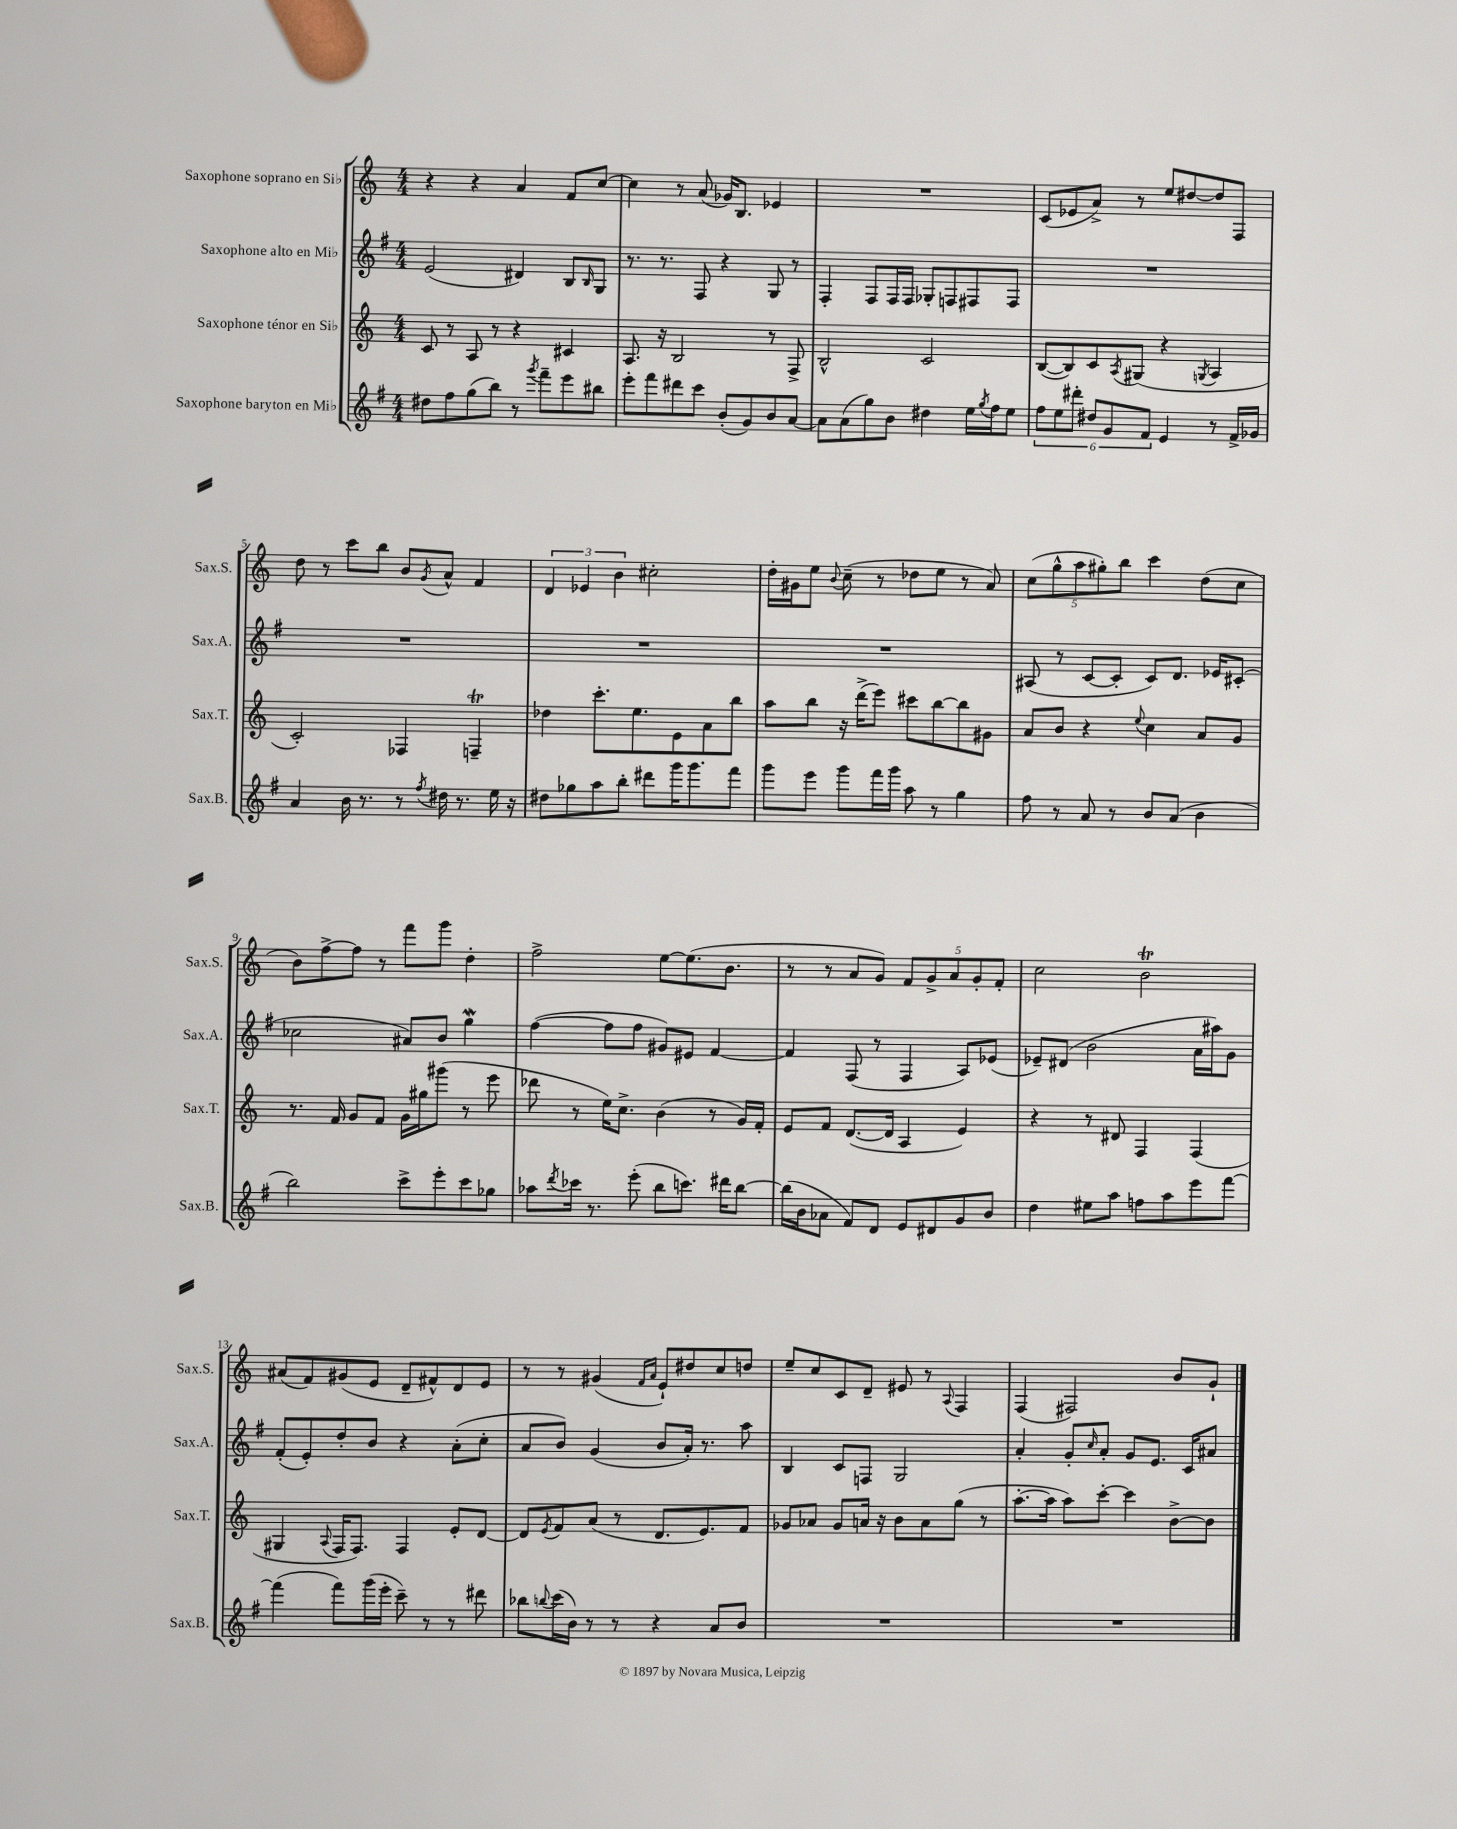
<<
\new StaffGroup <<
\new Staff = "s0" \with { instrumentName = "Saxophone soprano en Sib" shortInstrumentName = "Sax.S." } {
    \clef treble \key c \major \numericTimeSignature \time 4/4
    r4 r4 a'4 f'8 c''8~ |
    c''4 r8 a'8( ges'16) b8. ees'4 |
    R1 |
    c'8( ees'8 a'8->) r8 e''8 dis''8~ dis''8 f8 |
    d''8 r8 c'''8 b''8 b'8 \acciaccatura { g'8 } a'8-^ f'4 |
    \tuplet 3/2 { d'4 ees'4 b'4 } cis''2-. |
    d''16-. gis'16 e''8 \appoggiatura { b'8 } c''8--( r8 des''8 e''8 r8 a'8) |
    \tuplet 5/4 { c''8( g''8-^ a''8 gis''8-.) b''8 } c'''4 d''8( c''8 |
    b'8) f''8~-> f''8 r8 f'''8 g'''8 d''4-. |
    f''2-> e''8~ e''8.( b'8. |
    r8 r8 a'8 g'8) \tuplet 5/4 { f'8 g'8-> a'8 g'8-. f'8-. } |
    c''2 b'2\trill |
    ais'8( f'8) gis'8( e'8 d'8-- fis'8-^) d'8 e'8 |
    r8 r8 gis'4( \grace { f'16 a'16 } e'8-!) dis''8 c''8 d''8 |
    e''8-- c''8 c'8 d'8-- eis'8 r8 \appoggiatura { a8 } f4 |
    f4( fis2) b'8 g'8-! \bar "|." |
}
\new Staff = "s1" \with { instrumentName = "Saxophone alto en Mib" shortInstrumentName = "Sax.A." } {
    \clef treble \key g \major \numericTimeSignature \time 4/4
    e'2( dis'4) b8 \grace { b16 } g8 |
    r8. r8. fis8 r4 g8 r8 |
    fis4-. fis8 fis16 fis16 ges8-. f8 fis8 fis8 |
    R1 |
    R1 |
    R1 |
    R1 |
    ais8( r8 c'8~ c'8-. c'8) d'8. ees'16 cis'8-.( |
    ces''2 ais'8) b'8 g''4\mordent |
    fis''4~( fis''8 fis''8 gis'8) eis'8 fis'4~ |
    fis'4 fis8( r8 fis4 a8) ees'8( |
    ees'8--) dis'8( b'2 a'16 ais''16) g'8 |
    fis'8-.( e'8-.) d''8-. b'8 r4 a'8-.( c''8-. |
    a'8 b'8) g'4( b'8 a'16-.) r8. a''8 |
    b4 c'8 f8 g2 |
    a'4-. g'8-. \grace { c''16 } a'8-. g'8 e'8. c'16 ais'8 \bar "|." |
}
\new Staff = "s2" \with { instrumentName = "Saxophone ténor en Sib" shortInstrumentName = "Sax.T." } {
    \clef treble \key c \major \numericTimeSignature \time 4/4
    c'8 r8 a8 r8 r4 cis'4 |
    a8. r16 b2 r8 f8-> |
    b2-^ c'2 |
    b8~( b8) c'8 \acciaccatura { a8 } gis8( r4 \acciaccatura { g8 } a4 |
    c'2-.) fes4 f4--\trill |
    des''4 c'''8.-. e''8. e'8 a'8 b''8 |
    a''8 b''8 r16 d'''16->( e'''8) cis'''8 b''8~ b''8 gis'8 |
    a'8 b'8 r4 \appoggiatura { e''8 } c''4 a'8 g'8 |
    r8. f'16 g'8 f'8 g'16 gis''16 gis'''8( r8 e'''8 |
    des'''8 r8 e''16) c''8.-> b'4( r8 g'16) f'16-. |
    e'8 f'8 d'8.~( d'16 a4 e'4) |
    r4 r8 dis'8 f4 f4( |
    gis4 \appoggiatura { a8 } f16 f8.) f4 e'8-. d'8~ |
    d'8 \acciaccatura { e'8 } f'8 a'8( r8 d'8. e'8.) f'8 |
    ges'8 aes'8 ges'8 a'16 r16 b'8 a'8 g''8( r8 |
    a''8.~-. a''16 a''8) c'''8~-. c'''4 b'8~-> b'8 \bar "|." |
}
\new Staff = "s3" \with { instrumentName = "Saxophone baryton en Mib" shortInstrumentName = "Sax.B." } {
    \clef treble \key g \major \numericTimeSignature \time 4/4
    dis''8 fis''8 g''8( b''8) r8 \acciaccatura { g'''8 } fis'''8-- e'''8 bis''8 |
    e'''8-. fis'''8 dis'''8 c'''8 b'8-.( g'8) b'8 a'8~ |
    a'8 a'8( g''8) b'8 dis''4 e''16 \acciaccatura { g''8 } fis''16 e''8 |
    \tuplet 6/4 { fis''8 e''8 dis'''8-. dis''8 g'8 fis'8 } e'4 r8 fis'16-> ges'16 |
    a'4 b'16 r8. r8 \acciaccatura { fis''8 } dis''16 r8. e''16 r16 |
    dis''8 ges''8 a''8 b''8-. dis'''8 g'''16 g'''8. fis'''8 |
    g'''8 e'''8 g'''8 fis'''16 g'''16 a''8 r8 g''4 |
    fis''8 r8 a'8 r8 b'8 a'8( b'4 |
    b''2) c'''8-> e'''8-. c'''8 ges''8 |
    aes''8 \acciaccatura { d'''8 } ces'''16 r8. e'''8-.( b''8 c'''8.) dis'''16 b''8~ |
    b''16( b'16 aes'8 fis'8) d'8 e'8 dis'8 g'8 b'8 |
    d''4 eis''8 a''8 f''8 a''8 e'''8 fis'''8~ |
    fis'''4( fis'''8) g'''16( e'''16-. c'''8--) r8 r8 dis'''8 |
    bes''8 \appoggiatura { b''8 } c'''16( b'16) r8 r8 r4 a'8 b'8 |
    R1 |
    R1 \bar "|." |
}
>>
>>
